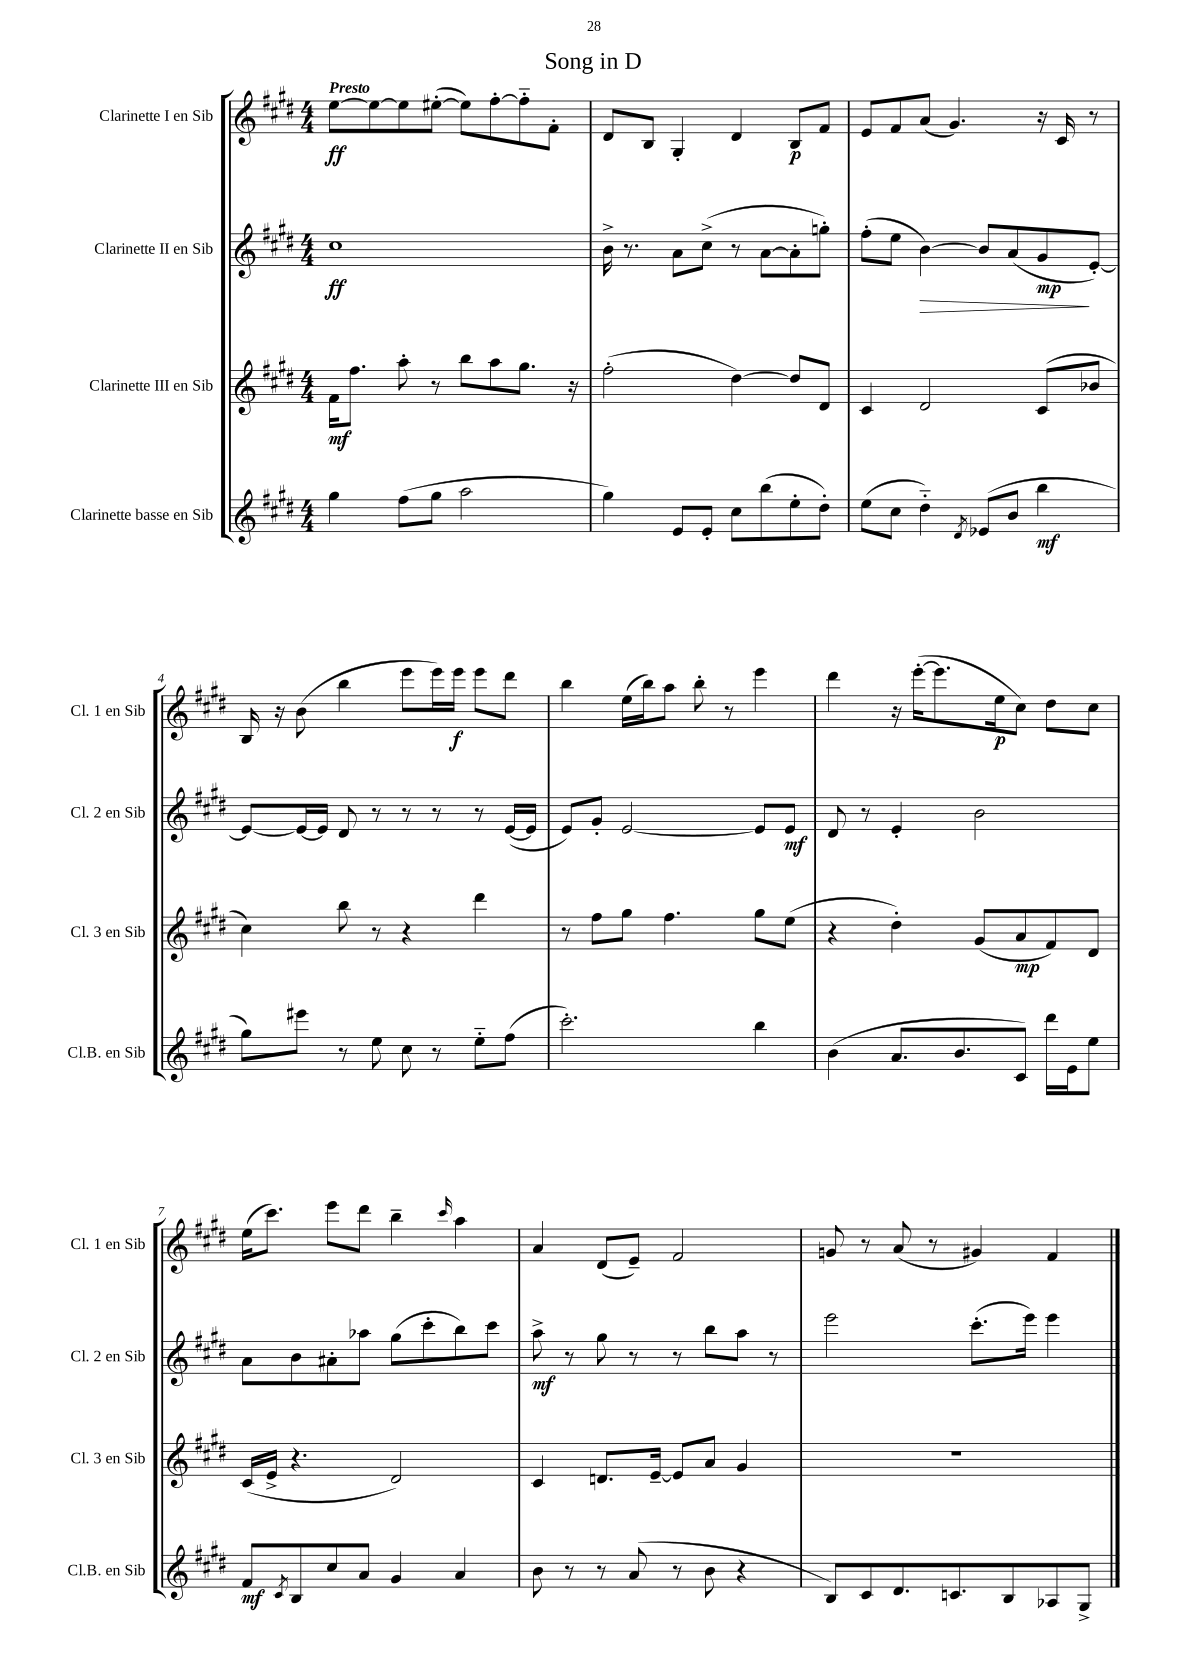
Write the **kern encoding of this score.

**kern	**kern	**kern	**kern
*staff4	*staff3	*staff2	*staff1
*clefG2	*clefG2	*clefG2	*clefG2
*k[f#c#g#d#]	*k[f#c#g#d#]	*k[f#c#g#d#]	*k[f#c#g#d#]
*M4/4	*M4/4	*M4/4	*M4/4
4gg#	16f#	1cc#	[8ee
.	8.ff#	.	.
.	.	.	8ee_
(8ff#	8aa'	.	8ee]
8gg#	8r	.	([8ee#'
2aa	8bb	.	8ee#])
.	8aa	.	[8ff#'
.	8.gg#	.	8ff#'~]
.	.	.	8f#'
.	16r	.	.
=	=	=	=
4gg#)	(2ff#'	16b^	8d#
.	.	8.r	.
.	.	.	8B
8e	.	8a	4G#'
8e'	.	(8cc#^	.
8cc#	[4dd#)	8r	4d#
(8bb	.	[8a	.
8ee'	8dd#]	8a']	8B
8dd#')	8d#	8gg')	8f#
=	=	=	=
(8ee	4c#	(8ff#'	8e
8cc#	.	8ee	8f#
4dd#'~)	2d#	[4b)	(8a
.	.	.	4.g#)
8qd#	.	.	.
(8e-	.	8b]	.
8b	.	(8a	.
4bb	(8c#	8g#	16r
.	.	.	16c#
.	8b-	[8e')	8r
=	=	=	=
8gg#)	4cc#)	8e_	16B
.	.	.	16r
8eee#	.	16e_	(8b
.	.	16e]	.
8r	8bb	8d#	4bb
8ee	8r	8r	.
8cc#	4r	8r	8eee
8r	.	8r	16eee)
.	.	.	16eee
8ee'~	4ddd#	8r	8eee
(8ff#	.	([16e	8ddd#
.	.	16e]	.
=	=	=	=
2.ccc#')	8r	8e)	4bb
.	8ff#	8g#'	.
.	8gg#	[2e	(16ee
.	.	.	16bb)
.	4.ff#	.	8aa
.	.	.	8bb'
.	.	.	8r
4bb	8gg#	8e]	4eee
.	(8ee	8e	.
=	=	=	=
(4b	4r	8d#	4ddd#
.	.	8r	.
8.a	4dd#')	4e'	16r
.	.	.	([16eee'
.	.	.	8.eee]
8.b	.	.	.
.	(8g#	2b	.
.	.	.	16ee
8c#)	8a	.	8cc#)
16ddd#	8f#)	.	8dd#
16e	.	.	.
8ee	8d#	.	8cc#
=	=	=	=
8f#	(16c#	8a	(16ee
.	16e^	.	8.ccc#)
8qc#	.	.	.
8B	4.r	8b	.
8cc#	.	8a#'	8eee
8a	.	8aa-	8ddd#
4g#	2d#)	(8gg#	4bb~
.	.	8ccc#'	.
.	.	.	16qqccc#
4a	.	8bb)	4aa
.	.	8ccc#	.
=	=	=	=
8b	4c#	8aa^	4a
8r	.	8r	.
8r	8.d	8gg#	(8d#
(8a	.	8r	8e~)
.	[16e~	.	.
8r	8e]	8r	2f#
8b	8a	8bb	.
4r	4g#	8aa	.
.	.	8r	.
=	=	=	=
8B)	1r	2eee	8g
8c#	.	.	8r
8.d#	.	.	(8a
.	.	.	8r
8.c	.	.	.
.	.	(8.ccc#'	4g#)
8B	.	.	.
.	.	16eee)	.
8A-	.	4eee	4f#
8G#^	.	.	.
==	==	==	==
*-	*-	*-	*-
